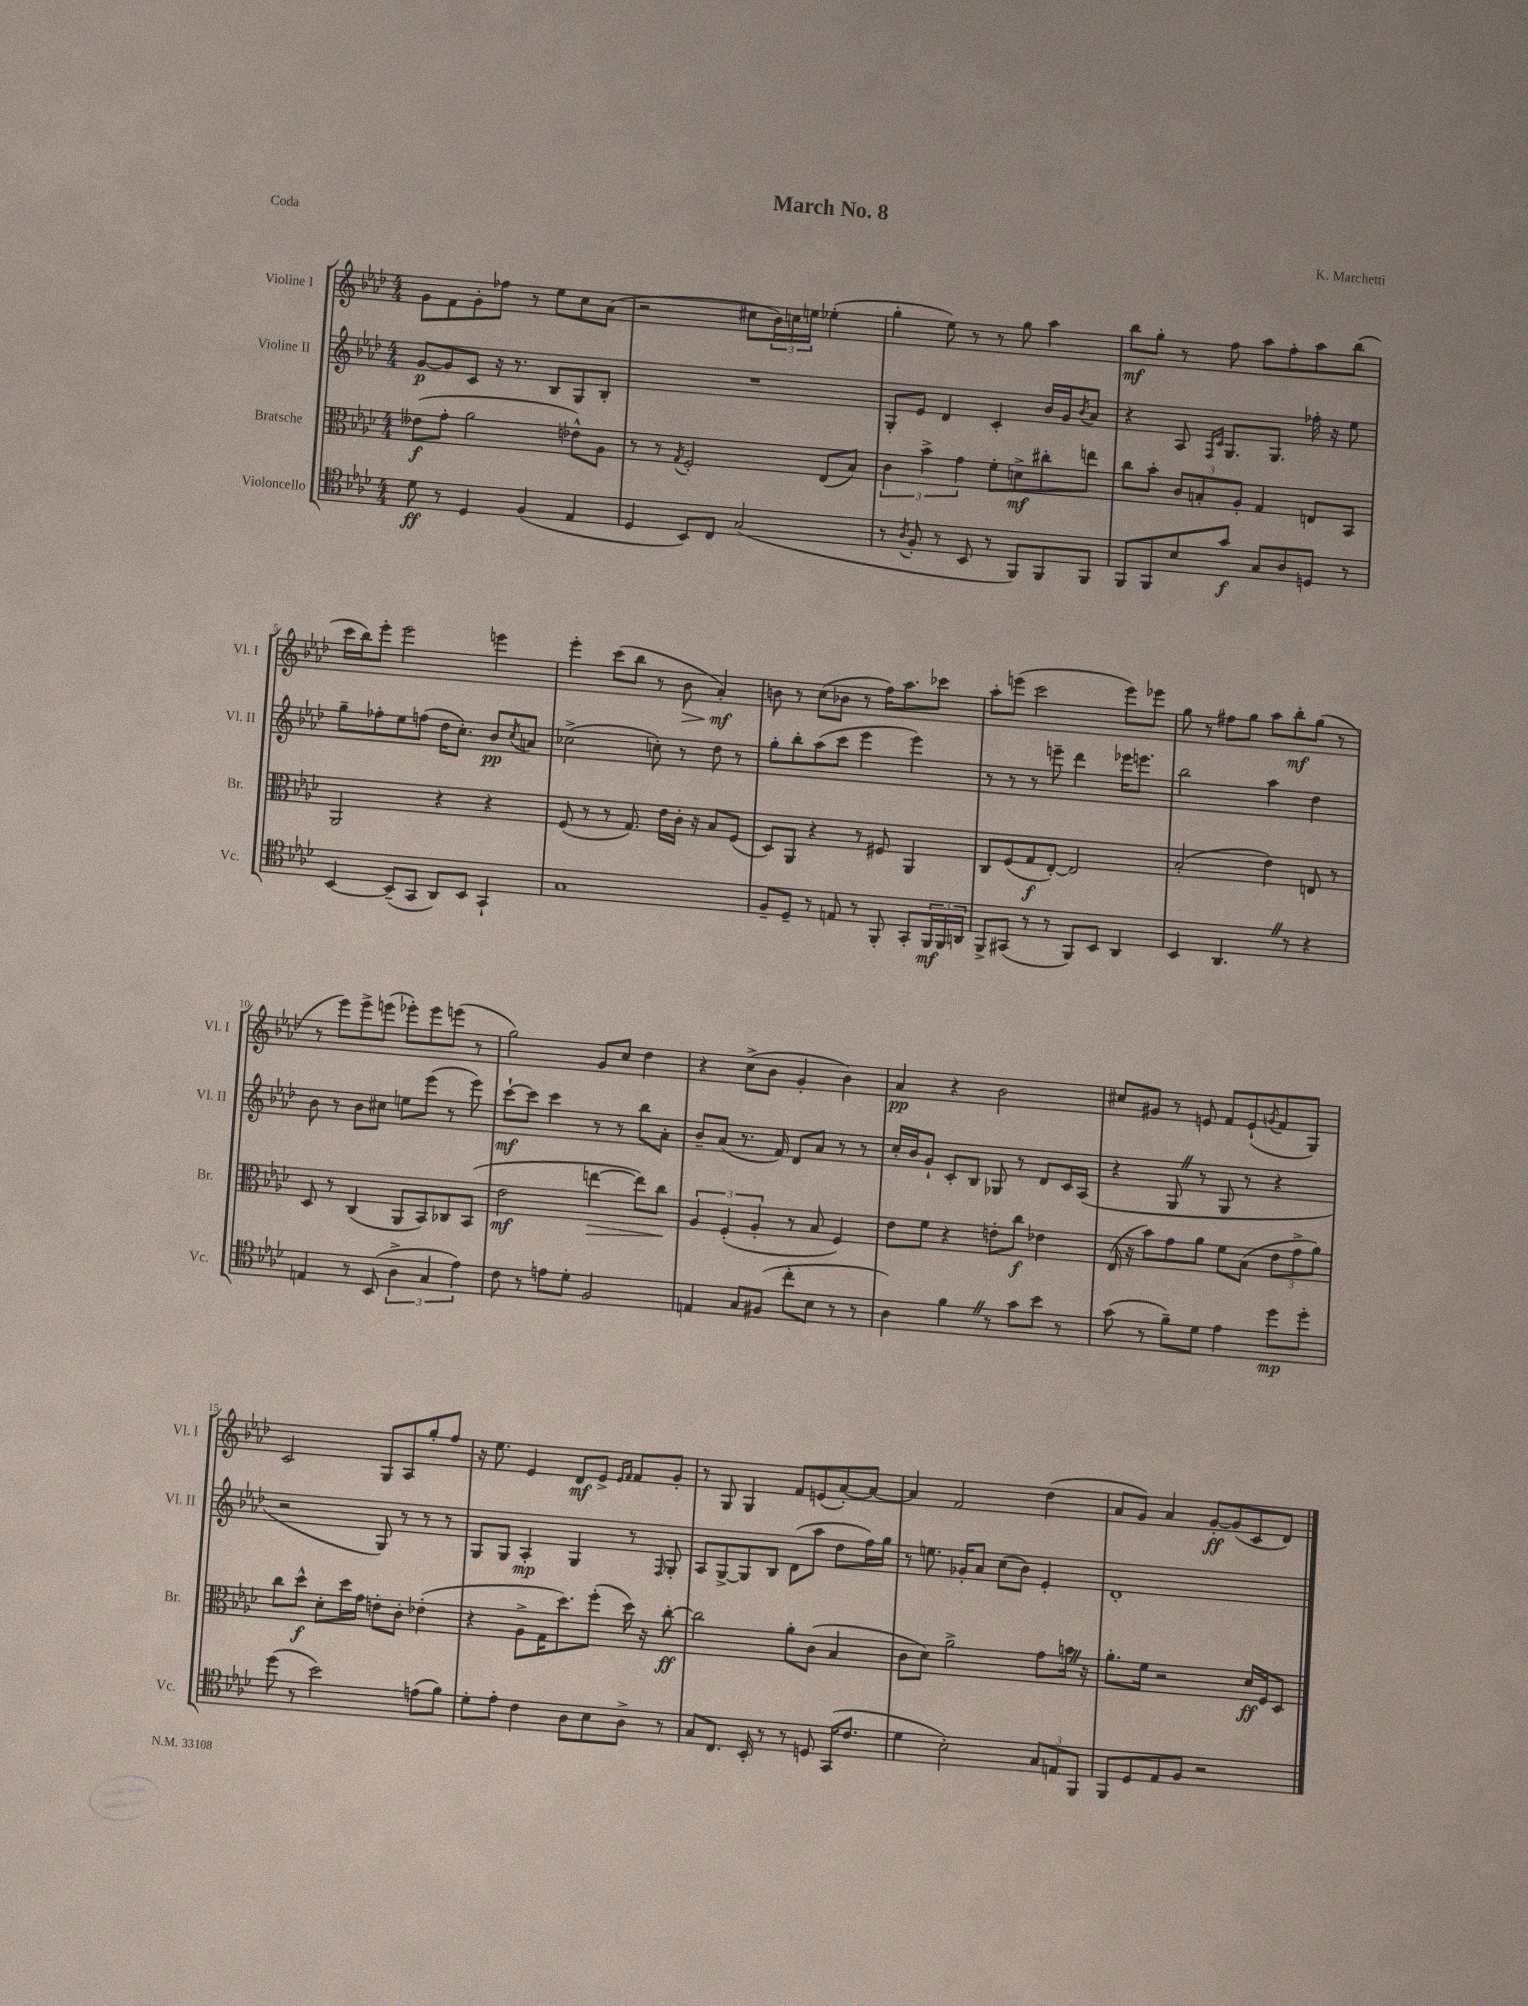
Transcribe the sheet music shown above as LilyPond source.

\header { title = "March No. 8" composer = "K. Marchetti" piece = "Coda" }
<<
\new StaffGroup <<
\new Staff = "s0" \with { instrumentName = "Violine I" shortInstrumentName = "Vl. I" } {
    \clef treble \key aes \major \numericTimeSignature \time 4/4
    g'8 f'8 g'8-. fes''8 r8 ees''8 c''8 aes'8( |
    r2 cis''8 \tuplet 3/2 { bes'16) c''16 e''16 } ees''4-.( |
    g''4-. ees''8) r8 r8 g''8 aes''4 |
    bes''8\mf g''8-. r8 f''8 aes''8 f''8-. aes''8 bes''8( |
    c'''16 bes''16) ees'''8-. ees'''2 e'''4 |
    ees'''4-. c'''8( bes''8 r8 bes'8\> aes'4-.\mf\!) |
    b'8 r8 c''8( bes'8 r8 f''16) aes''8. ces'''8 |
    aes''8-. e'''8( c'''2 e'''8) ees'''8 |
    g''8 r8 fis''8 g''8 aes''8 bes''8-.\mf g''8( r8 |
    r8 ees'''8) ees'''8-> e'''8( ees'''8-.) ees'''8 e'''8( r8 |
    g''2) g'8 c''8 des''4 |
    r4 c''8->( bes'8 g'4-. bes'4) |
    aes'4\pp r4 bes'2 |
    cis''8 gis'8 r8 e'8 f'8 e'8-!( \acciaccatura { g'8 } f'8 g8) |
    c'2 g8 aes8 g''8-. f''8 |
    r16 ees''8. ees'4 des'8\mf ees'8-> \grace { ees'16 f'16 } f'8 g'8-. |
    r8 g8 g4 f'8 e'8( aes'8~-.) aes'8~ |
    aes'4 f'2 des''4( |
    aes'8 g'8) aes'4 g'8~-.\ff g'8( c'8 des'8) \bar "|." |
}
\new Staff = "s1" \with { instrumentName = "Violine II" shortInstrumentName = "Vl. II" } {
    \clef treble \key aes \major \numericTimeSignature \time 4/4
    g'8~\p g'8 c'8 r16 r8. bes8 g8 bes8-. |
    R1 |
    g8-. ees'8 des'4 c'4-. bes'16 g'16 \acciaccatura { bes'8 } aes'8 |
    r4 aes8 \grace { f16 c'16 } g8. g8. fes''16-. r16 ees''8 |
    g''8-- fes''8-. ees''8 f''8( des''16 c''8.-.) bes'8\pp \acciaccatura { c''8 } a'8 |
    ces''2->( c''8-.) r8 des''8 r8 |
    g''8-. bes''8-. aes''8( c'''8 ees'''4 ees'''4) |
    r8 r8 r8 e'''8-- des'''4 ees'''16 e'''8. |
    bes''2 aes''4 des''4 |
    bes'8 r8 bes'8 cis''8 e''8 ees'''8( r8 ees'''8) |
    c'''8~-!\mf c'''8 c'''4 r8 r8 bes''8 aes'8-. |
    bes'8-- aes'8( r8. f'16) des'8 aes'8 r8 r8 |
    c''16-. bes'16 g'8-! c'8-. bes8 ges8 r8 des'8 c'16 aes16( |
    r4 g8 \once \override BreathingSign.text = \markup { \musicglyph "scripts.caesura.straight" } \breathe r8 g8 r8 r4 |
    r2 g8) r8 r8 r8 |
    g8 g8 aes4-.\mp g4 r8 \grace { f16 } g8-. |
    aes8 g8~-> g8 bes8 des'8( aes''8 des''8 f''16) g''16 |
    r8 e''8. ges'16-. aes'8 c''8( bes'8) ees'4-. |
    des'1-. \bar "|." |
}
\new Staff = "s2" \with { instrumentName = "Bratsche" shortInstrumentName = "Br." } {
    \clef alto \key aes \major \numericTimeSignature \time 4/4
    eeses'8\f( g'8-. aes'2 ees'8-^) aes8 |
    r8 r8 \acciaccatura { g8 } f2-. ees8( bes8) |
    \tuplet 3/2 { c'4 bes'4-> g'4 } f'8-. d'8->\mf cis''8-. e''8 |
    c''8 bes'8-. \tuplet 3/2 { c'8 b8-. aes8-. } g4 e8 bes,8 |
    aes,2 r4 r4 |
    f8( r8 r8 g8.) ees'16 c'16-. r16 bes8 f8( |
    des8) aes,8 r4 r8 fis8 aes,4 |
    c8 f8( g8\f ees8~-.) ees2 |
    bes2-.( ees'4) e8 r8 |
    des8 r8 c4( aes,8 bes,8) ces8 bes,8( |
    ees'2\mf e''4~\> e''8) c''8\! |
    \tuplet 3/2 { aes4 f4-.( aes4-. } r8 bes8 f4) |
    ees'8 f'8 r4 e'8-. c''8\f ees'4 |
    ees16( r16 bes'8) g'8 aes'8 f'8 bes8( \tuplet 3/2 { ees'8 g'8-> aes'8) } |
    c''8 des''8-^\f des'8-. des''16 g'16 e'8-. c'8-. ees'4-.( |
    r4 aes8-> g16 des''8.) f''8-.( des''16) r16 c''8~-.\ff |
    c''2 aes'8-. c'8( bes4 |
    c'8 des'8) aes'2-> g'8 b'16 \once \override BreathingSign.text = \markup { \musicglyph "scripts.caesura.straight" } \breathe r16 |
    aes'8.-. f'16 r2 des'16\ff f16 des8 \bar "|." |
}
\new Staff = "s3" \with { instrumentName = "Violoncello" shortInstrumentName = "Vc." } {
    \clef tenor \key aes \major \numericTimeSignature \time 4/4
    des'8\ff r8 des4 f4( ees4 |
    des4 bes,8) c8 g2( |
    r8 \acciaccatura { aes8 } f8-. r8 bes,8 r8 f,8) f,8 f,8 |
    f,8 f,8 bes8 g'8\f g8 aes8 d8 r8 |
    bes,4~ bes,8--( g,8 aes,8) bes,8 g,4-! |
    g1 |
    f8-- des8-- r8 e8 r8 f,8-. g,8-. \tuplet 3/2 { f,16\mf f,16 a,16 } |
    f,8-> gis,8( r8 r8 f,8) bes,8 aes,4 |
    bes,4 aes,4. \once \override BreathingSign.text = \markup { \musicglyph "scripts.caesura.straight" } \breathe r8 r4 |
    e4 r8 bes,8( \tuplet 3/2 { aes4-> g4 ees'4) } |
    c'8 r8 e'8 des'8-. f2 |
    e4 g8 fis8( c''8-. bes8 r8 r8 |
    aes4) f'4 \once \override BreathingSign.text = \markup { \musicglyph "scripts.caesura.straight" } \breathe r8 g'8 bes'8 r8 |
    g'8( r8 f'8--) des'8 ees'4 des''8\mp des''8-. |
    des''8( r8 bes'2) e'8( f'8) |
    des'8-. ees'8-. c'4 aes8 bes8 aes8-> r8 |
    g8 c8. bes,16-. r8 r8 d8 g,16( c'8. |
    des'4 bes2-.) \tuplet 3/2 { g8 e8 f,8 } |
    f,8 des8 ees8 f8 r2 \bar "|." |
}
>>
>>
